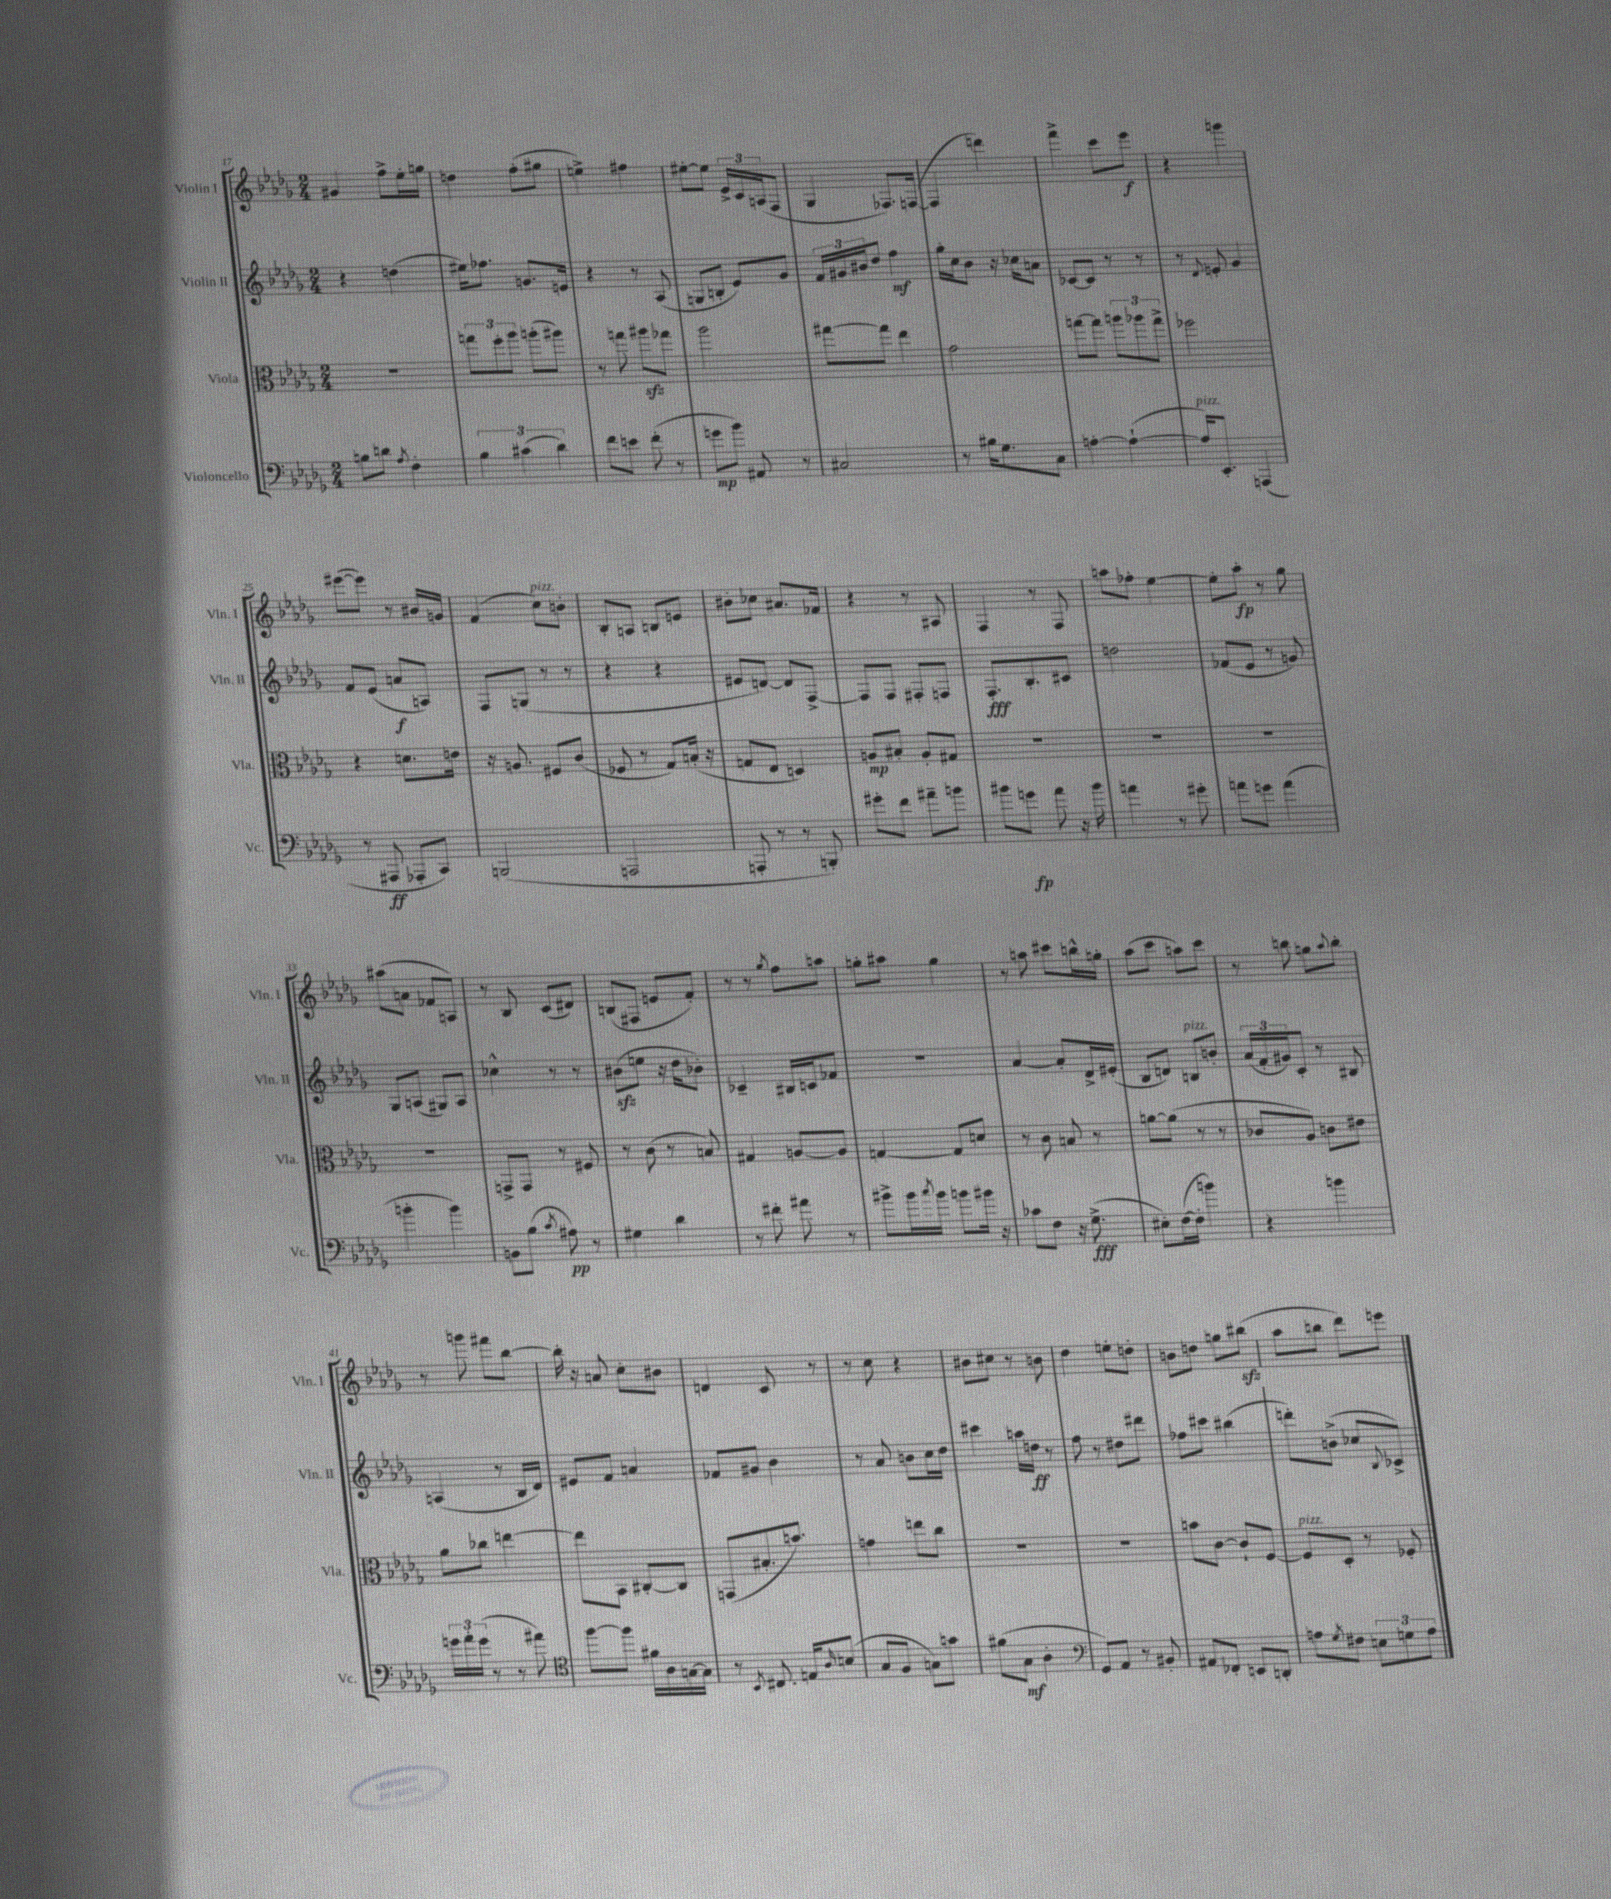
<<
\new StaffGroup <<
\new Staff = "s0" \with { instrumentName = "Violin I" shortInstrumentName = "Vln. I" } {
    \clef treble \key des \major \numericTimeSignature \time 2/4
    gis'4 f''8-> ees''16-. g''16 |
    d''4 f''8-.( gis''8 |
    e''4->) fis''4 |
    eis''8~-. eis''8 \tuplet 3/2 { ees'16-> c'16 a16( } f8 |
    ges4 fes8.) f16~( |
    f4 d'''4) |
    f'''4-> c'''8 ees'''8\f |
    r4 g'''4 |
    eis'''8~( eis'''8) r8 bis'16 g'16 |
    f'4( c''8^\markup { \italic "pizz." }) b'8-. |
    bes8-. a8 b8 e'8 |
    bis'8-. ces''8 ais'8. fes'16 |
    r4 r8 ais8 |
    f4 r8 f8 |
    a''8 fes''8-. ees''4~ |
    ees''8-. aes''8-.\fp r8 ges''8 |
    ais''8( a'8 fes'8 a8) |
    r8 bes8 c'8( dis'8) |
    b8( fis8 e'8 f'8-.) |
    r8 r8 \acciaccatura { ges''8 } f''8 a''8 |
    g''8-. ais''8 g''4 |
    r8 a''8 cis'''8 b''16-^ g''16-. |
    aes''8( c'''8 a''8) c'''8 |
    r8 b''8 g''8 \appoggiatura { aes''8 } b''8-. |
    r8 g'''8 fis'''8 bes''8~ |
    bes''16-. r16 a'8 c''8-. bis'8 |
    d'4 c'8 r8 |
    r8 c''8 r4 |
    bis'8 cis''8 r8 b'8 |
    des''4 e''8-. d''8-. |
    b'8 d''8 g''8 bis''8\sfz( |
    aes''8 b''8 des'''8) e'''8 \bar "|." |
}
\new Staff = "s1" \with { instrumentName = "Violin II" shortInstrumentName = "Vln. II" } {
    \clef treble \key des \major \numericTimeSignature \time 2/4
    r4 d''4( |
    eis''16) fes''8. g'8. e'16 |
    r4 r8 aes8( |
    g8 b8-. ees'8) ges'8 |
    \tuplet 3/2 { f'16 gis'16 bis'16 } des''8 f''4\mf |
    ges''16-. c''16 bes'8 r16 ces''16 a'8 |
    ces'8~ ces'8 r8 r8 |
    r8 \appoggiatura { des'8 } e'8-. ges'4 |
    f'8 ees'8( a'8\f a8) |
    f8 g8( r8 r8 |
    r4 r4 |
    eis'8 d'8~) d'8 f8~-> |
    f8 f8 fis8-. f8 |
    f8.-.\fff bes8.-. cis'8 |
    d''2 |
    fes'8( ees'8 r8 g'8) |
    ges8 a8( gis8) a8 |
    ces''4-^ r8 r8 |
    bis'8\sfz( e''8 r16 des''16 bes'8-.) |
    ces'4-- bis16 c'16 fes'8 |
    r2 |
    aes'4~ aes'8-. des'16-> eis'16-.( |
    bes8 d'8) b8^\markup { \italic "pizz." } b'8-. |
    \tuplet 3/2 { aes'16( f'16-. gis'16) } c'8-. r8 bis8 |
    a4( r8 bes16 des'16) |
    eis'8 f'8 a'4 |
    fes'8 gis'8 bes'4 |
    r8 aes'8 b'8 c''16 des''16 |
    cis'''4 a''16 d''16\ff r8 |
    f''8 r8 dis''8 dis'''8 |
    fes''8 cis'''8 bis''4( |
    d'''8-.) b'8->( ces''8 \appoggiatura { bes8 } ces'8->) \bar "|." |
}
\new Staff = "s2" \with { instrumentName = "Viola" shortInstrumentName = "Vla." } {
    \clef alto \key des \major \numericTimeSignature \time 2/4
    r2 |
    \tuplet 3/2 { g''8 f''8-. aes''8 } a''8-.( ais''8) |
    r8 g''8 ais''8\sfz ges''8 |
    aes''2 |
    gis''8~ gis''8 ees''4 |
    ges'2 |
    g''8~ g''8 \tuplet 3/2 { a''8 aes''8 g''8-> } |
    fes''2 |
    r4 d'8. e'16 |
    r16 a8. fis8 c'8( |
    fes8 r8 ges8) b16-.( r16 |
    g8 ees8 d4) |
    a8\mp bis8-. a8-. gis8 |
    R2 |
    R2 |
    R2 |
    R2 |
    g,8-> g,8 r8 fis8 |
    r8 c'8( r8 b8) |
    gis4 a8~ a8 |
    g4~ g8 d'8 |
    r8 c'8 b8 r8 |
    a'8~ a'8( r8 r8 |
    ces'8 aes8) c'8 eis'8 |
    aes'8 ces''8 e''4~ |
    e''8 bes,8 cis8~-. cis8 |
    g,8( bis8.-. b'8.) |
    g'4 e''8 c''8 |
    R2 |
    R2 |
    b'8 c'8~ c'8-! f8~ |
    f8^\markup { \italic "pizz." } des8-. r8 fes8-. \bar "|." |
}
\new Staff = "s3" \with { instrumentName = "Violoncello" shortInstrumentName = "Vc." } {
    \clef bass \key des \major \numericTimeSignature \time 2/4
    b8 d'8 \acciaccatura { aes8 } f4-. |
    \tuplet 3/2 { bes4 cis'4( des'4) } |
    f'8 e'8 f'8-.( r8 |
    g'8\mp bes'8) ais,8 r8 |
    cis2 |
    r8 bis16 ges8. c8 |
    a4~-. a4~-!( |
    a16^\markup { \italic "pizz." }) ees,8.-. a,,4( |
    r8 ais,,8\ff aes,,8-. c,8) |
    b,,2( |
    a,,2 |
    a,,8-. r8 r8 b,,8-.) |
    gis'8-. f'8 ais'8-- b'8 |
    bis'8 g'8\fp aes'8 r16 bis'16 |
    a'4 r8 gis'8-. |
    a'8 g'8 a'4( |
    b'4-. b'4) |
    b,8 bes8( \acciaccatura { c'8 } ais8\pp) r8 |
    gis4 des'4 |
    r8 fis'8-. ais'8 r8 |
    bis'8-> bis'16 \acciaccatura { c''8 } bis'16 b'8 bis'16 r16 |
    ces'8 f8 r16 ges8.->\fff( |
    eis8-.) f16~( f16-. b'4) |
    r4 b'4 |
    \tuplet 3/2 { g'16 aes'16-. g'16( } r8 r8 ais'8) |
    \clef tenor f''8~ f''8 fis'16 aes16 g16~ g16 |
    r8 \acciaccatura { bes,8 } cis8. e16 \grace { aes16 } b8( |
    ges8 f8 g8) g'8 |
    fis'8( ges8\mf aes4-. |
    \clef bass ges,8) aes,8 r8 bis,8-. |
    ais,8 fes,8-. e,8 d,8-. |
    a8 \acciaccatura { ges8 } fis8 \tuplet 3/2 { e8 g8 a8 } \bar "|." |
}
>>
>>
\layout { \context { \Score currentBarNumber = #17 } }
